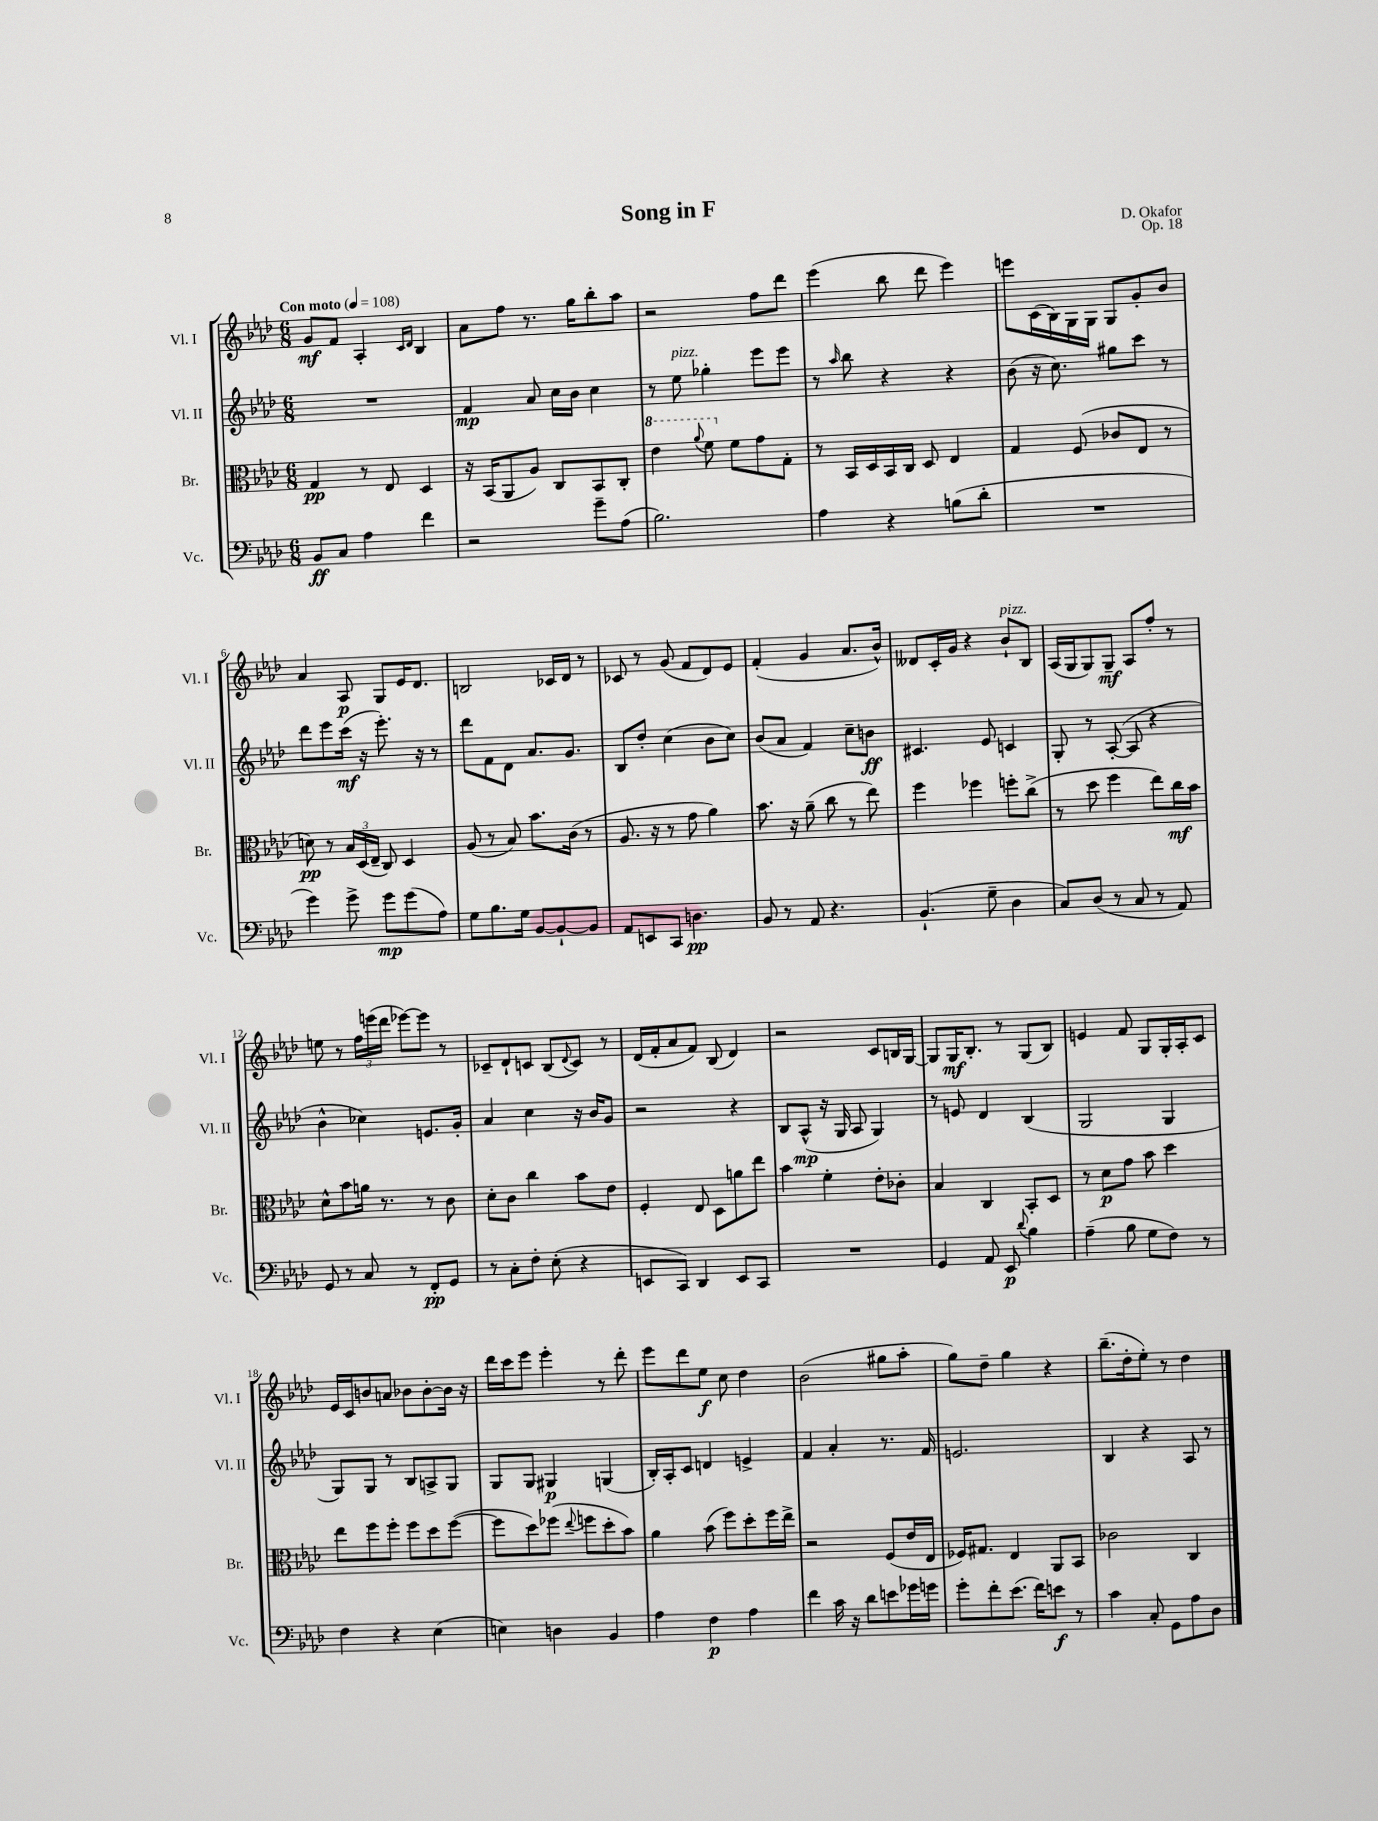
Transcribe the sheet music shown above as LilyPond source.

\header { title = "Song in F" composer = "D. Okafor" opus = "Op. 18" }
<<
\new StaffGroup <<
\new Staff = "s0" \with { instrumentName = "Vl. I" shortInstrumentName = "Vl. I" } {
    \clef treble \key aes \major \numericTimeSignature \time 6/8 \tempo "Con moto" 4 = 108
    g'8\mf f'8 aes4-. \grace { c'16 des'16 } bes4 |
    aes'8 f''8 r8. g''16 bes''8-. aes''8 |
    r2 f''8 des'''8 |
    ees'''4( bes''8 des'''8 ees'''4) |
    e'''8 c'16( bes16) g16 g16 g8 g'8-. bes'8 |
    aes'4 aes8\p g8 ees'16 des'8. |
    b2 ces'16 des'16 r8 |
    ces'8 r8 g'8( f'8 des'8) ees'8 |
    f'4-.( g'4 aes'8. bes'16-^) |
    deses'8 c'16-. g'16 r4 bes'8-!^\markup { \italic "pizz." } bes8 |
    aes16( g16 g8) g8--\mf aes8 f''8-. r8 |
    e''8 r8 \tuplet 3/2 { f''16 e'''16( des'''16 } ees'''8~) ees'''8 r8 |
    ces'8-- des'8-! c'8 bes8( \appoggiatura { des'8 } c'8) r8 |
    des'16( f'16-. aes'8 f'8) bes8( des'4) |
    r2 c'8 b16 g16~ |
    g8 g16\mf bes8.-. r8 g8( bes8) |
    e'4 f'8 g8 g16-. aes16-. c'8 |
    ees'16 c'16 b'8 a'8 bes'8 bes'8~-. bes'16 r16 |
    des'''16 c'''16 ees'''8 ees'''4-. r8 des'''8-. |
    ees'''8 des'''8 ees''8\f c''8 des''4 |
    bes'2( gis''8 aes''8-. |
    g''8) des''8-- g''4 r4 |
    bes''8.--( des''16-. ees''8-.) r8 des''4 \bar "|." |
}
\new Staff = "s1" \with { instrumentName = "Vl. II" shortInstrumentName = "Vl. II" } {
    \clef treble \key aes \major \numericTimeSignature \time 6/8
    R2. |
    f'4\mp aes'8 c''16 bes'16 c''4 |
    r8 ees''8^\markup { \italic "pizz." } ges''4-. ees'''8 ees'''8 |
    r8 \grace { aes''16 } bes''8 r4 r4 |
    bes'8( r16 c''8.) gis''8 c'''8 r8 |
    des'''8 ees'''8 c'''16\mf( r16 ees'''8.-.) r16 r8 |
    des'''8 f'8 des'8 aes'8. g'8. |
    bes8 des''8-. c''4( bes'8 c''8) |
    bes'8( aes'8 f'4) c''8-- b'8\ff |
    cis'4. ees'8 c'4 |
    g8-. r8 aes8~-.( aes8 r4 |
    bes'4-^ ces''4) e'8. g'16-. |
    aes'4 c''4 r16 bes'16 g'8 |
    r2 r4 |
    bes8 aes8-^\mp( r16 g16 aes8 g4) |
    r8 e'8 des'4 bes4( |
    g2 g4 |
    g8) g8 r8 bes8 a8-> g8 |
    g8 g8 gis4\p g4( |
    bes16-.) aes16-. c'8 d'4 e'4-> |
    f'4 aes'4-. r8. f'16 |
    e'2. |
    bes4 r4 aes8 r8 \bar "|." |
}
\new Staff = "s2" \with { instrumentName = "Br." shortInstrumentName = "Br." } {
    \clef alto \key aes \major \numericTimeSignature \time 6/8
    g4\pp r8 ees8 des4 |
    r16 bes,16( aes,8 aes8) c8 bes,8 c8-. |
    \ottava #1 ees''4 \appoggiatura { aes''8 } f''8 \ottava #0 f'8 g'8 g8-. |
    r8 bes,16 des16 bes,16 c16 des8 ees4 |
    g4 f8( ces'8 ees8 r8 |
    d'8\pp) r8 \tuplet 3/2 { bes16 des16( ees16-- } c8) des4 |
    aes8( r8 bes8) bes'8. c'16( r8 |
    aes8. r16 r8 g'8 aes'4) |
    bes'8. r16 aes'8--( c''8 r8 ees''8) |
    f''4 fes''4 f''8-. c''8->( |
    r8 des''8 f''4 ees''8) c''16\mf bes'16 |
    des'8-^ bes'8 a'16 r8. r8 c'8 |
    des'8-. c'8 c''4 bes'8 ees'8 |
    f4-. ees8 des8 a'8 ees''8 |
    bes'4 f'4-. ees'8-. ces'8-. |
    bes4 c4 bes,8-. des8 |
    r8 des'8\p g'8 bes'8 des''4 |
    ees''8 f''8 f''8-. f''8 des''8 f''8~( |
    f''8 des''8) fes''8( \appoggiatura { ees''8 } f''8 des''8-. bes'8) |
    aes'4 bes'8( f''8) des''8-. f''16 ees''16-> |
    r2 f8( ees'16 ees16 |
    fes16) gis8. ees4 aes,8 bes,8 |
    ces'2 c4 \bar "|." |
}
\new Staff = "s3" \with { instrumentName = "Vc." shortInstrumentName = "Vc." } {
    \clef bass \key aes \major \numericTimeSignature \time 6/8
    bes,8\ff c8 aes4 f'4 |
    r2 g'8-- aes8( |
    bes2.) |
    aes4 r4 b8( des'8-. |
    R2. |
    g'4) g'8-> g'8\mp g'8( aes8) |
    g8 bes8. g16 bes,8~ bes,8~-! bes,8 |
    aes,8 e,8 c,8 d4.\pp |
    bes,8 r8 aes,8 r4. |
    bes,4.-!( g8-- des4 |
    c8) des8( r8 c8 r8 aes,8) |
    g,8 r8 c8 r8 f,8-.\pp g,8 |
    r8 c8-. f8-. ees8-.( r4 |
    e,8 c,8) des,4 e,8 c,8 |
    R2. |
    g,4 aes,8 ees,8\p \appoggiatura { des'8 } bes4 |
    aes4--( bes8 g8 f8) r8 |
    f4 r4 ees4( |
    e4) d4 bes,4 |
    aes4 f4\p aes4 |
    f'4 c'16 r16 des'8 e'8 ges'16 g'16 |
    g'8-. f'8-. ees'8.( f'16) e'8\f r8 |
    c'4 c8-. g,8 aes8 des8 \bar "|." |
}
>>
>>
